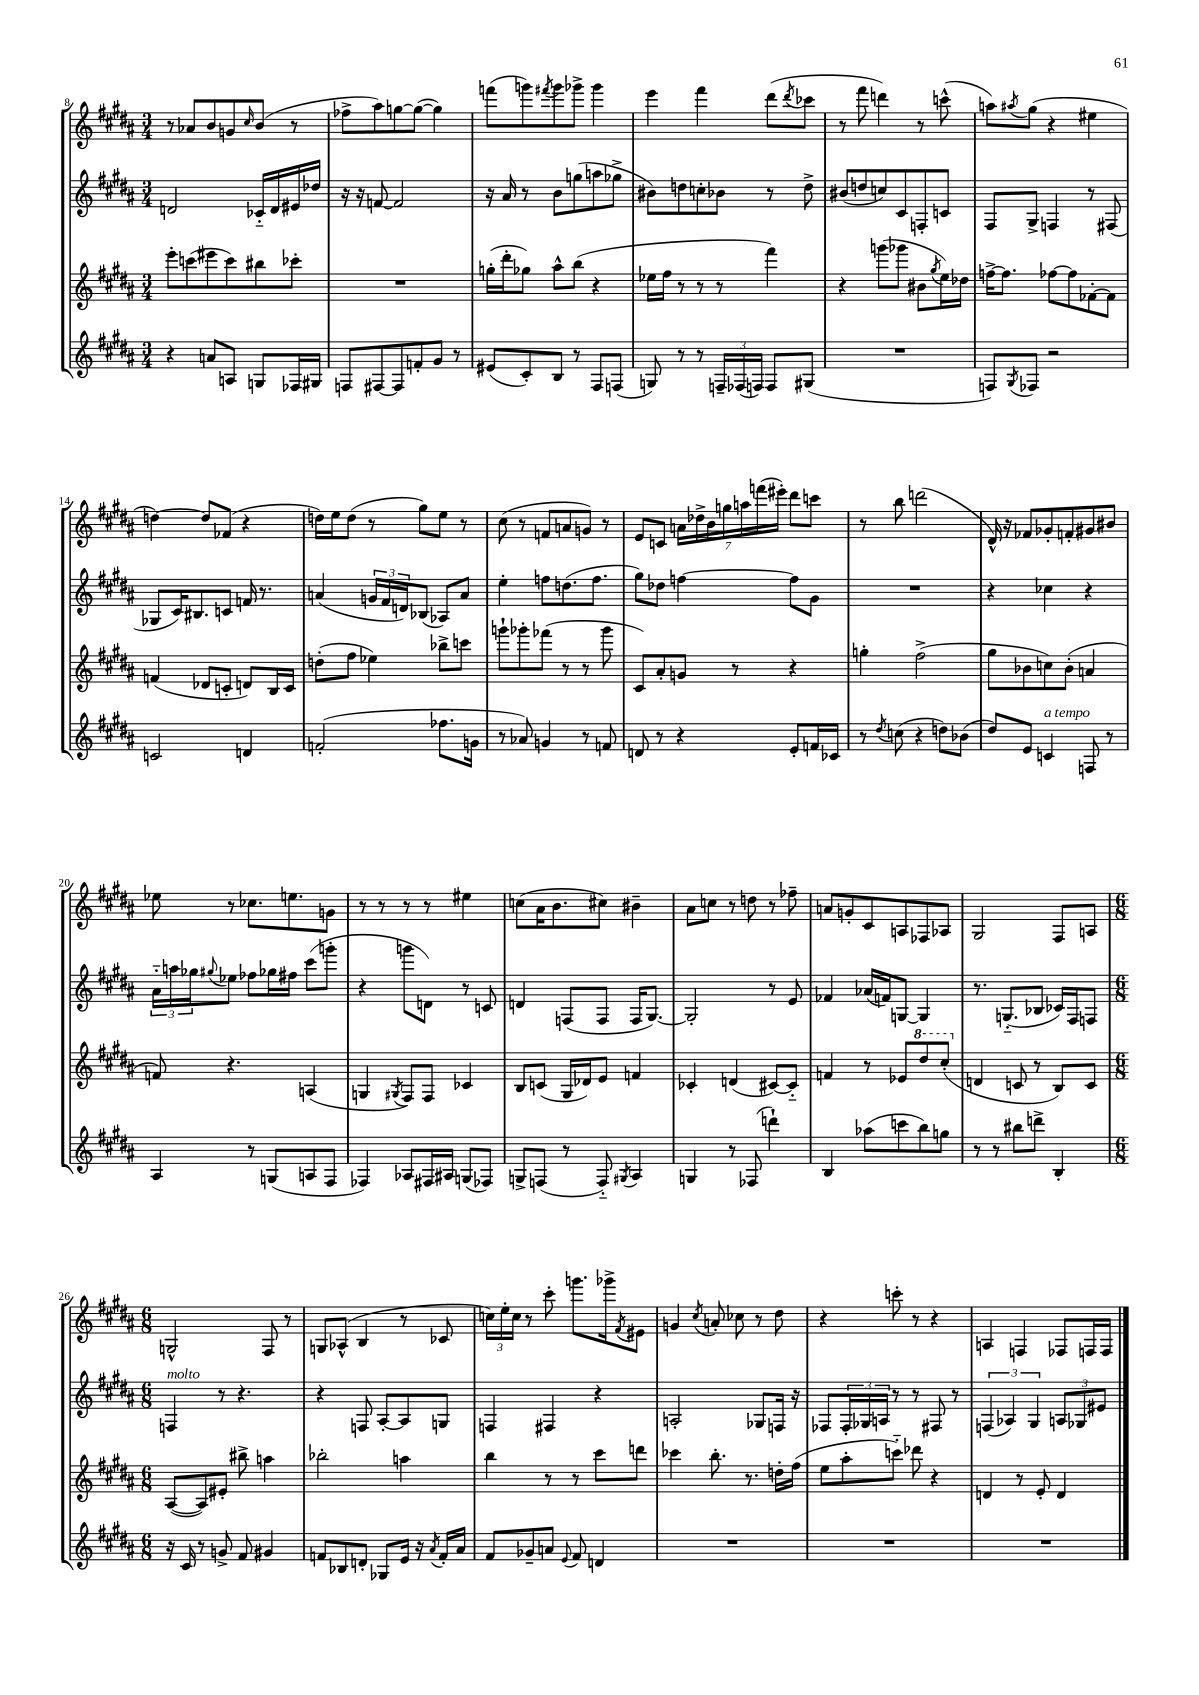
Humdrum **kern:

**kern	**kern	**kern	**kern
*staff4	*staff3	*staff2	*staff1
*clefG2	*clefG2	*clefG2	*clefG2
*k[f#c#g#d#a#]	*k[f#c#g#d#a#]	*k[f#c#g#d#a#]	*k[f#c#g#d#a#]
*M3/4	*M3/4	*M3/4	*M3/4
4r	8eee'	2d	8r
.	(8ccc	.	8a-
8a	8eee#	.	8b
8A	8ccc)	.	8g
.	.	.	16qqcc#
8G	8bb#	16c-'~	(8b
.	.	16d	.
16F-	8ccc-'	16e#	8r
16G#	.	16dd-	.
=	=	=	=
8F	2.r	16r	8ff-^
.	.	16r	.
[8F#	.	[8f	8aa#)
8F#]	.	2f]	[8gg
8f'	.	.	(8gg_
8g#	.	.	4gg])
8r	.	.	.
=	=	=	=
(8e#	(16gg'	16r	(8fff
.	16ddd#'	16a#	.
8c#')	8gg-)	8r	8ggg)
.	.	.	8qfff#
8B	8aa#^^	8b	8ggg
8r	(8bb	(8gg	8ggg-^
8F#	4r	8aa	4ggg-
(8F	.	8gg-^	.
=	=	=	=
8G)	16ee-	8b#)	4eee
.	16ff#	.	.
8r	8r	8dd	.
8r	8r	8cc'	4fff#
24F~	8r	8b-	.
(24F-	.	.	.
24F)	.	.	.
8F	4fff#)	8r	(8ddd#
.	.	.	8qddd#
(8G#	.	8dd^	8ccc-
=	=	=	=
2.r	4r	(8b#	8r
.	.	8dd	8fff#
.	(8ggg	8cc)	4ddd)
.	8ggg-	8c#	.
.	8b#	8F'	8r
.	8qgg#	.	.
.	16ee)	8c	(8ccc^^
.	16dd-	.	.
=	=	=	=
8F)	[16ff^	8F#	8aa)
.	8.ff]	.	.
8qG#	.	.	8qaa#
8F-	.	8G#^	(8gg#
2r	[8ff-	4F	4r
.	8ff-]	.	.
.	[8f-'	8r	4ee#
.	8f-]	(8F#	.
=	=	=	=
2c	(4f	8G-	[4dd)
.	.	16c#)	.
.	.	8.B#	.
.	8d-	.	8dd]
.	8c'	8c	(8f-
4d	8d)	16f	4r
.	.	8.r	.
.	16B	.	.
.	16c	.	.
=	=	=	=
(2f'	(8dd'	(4a	16dd)
.	.	.	16ee
.	8ff#	.	(8dd
.	4ee-)	24g	8r
.	.	24f#	.
.	.	24d)	.
.	.	(8B-	8gg#)
8.ff-	8bb-^	8A-)	8ee
.	8ccc	8a	8r
16g	.	.	.
=	=	=	=
8r	8ggg`	4ee'	(8cc#
8a-)	8ggg-'	.	8r
4g	(8fff-	8ff	8f
.	8r	(8.dd	8a
8r	8r	.	8g)
.	.	8.ff	.
8f	8ggg-	.	8r
=	=	=	=
8d	8c#)	8gg#)	8e
8r	8a#'	8dd-	8c
4r	8g	[4ff	28a
.	.	.	28dd-^
.	.	.	28b
.	.	.	28gg
.	8r	.	.
.	.	.	28aa
.	.	.	(28fff
.	.	.	28eee#')
8e'	4r	8ff]	8ddd#
16f	.	8g#	8ccc
16c-	.	.	.
=	=	=	=
8r	4gg'	2.r	8r
8qdd#	.	.	.
(8cc	.	.	8bb
4r	(2ff#^	.	(2ddd
8dd)	.	.	.
(8b-	.	.	.
=	=	=	=
8dd#)	8gg#	4r	16d#^^)
.	.	.	16r
8e	8b-	.	8f-
4c	8cc)	4cc-	8g-'
.	(8b-'	.	8f'
8F	4a	4r	8g#
8r	.	.	8b#
=	=	=	=
4A#	8f)	24a#'~	8ee-
.	.	24aa	.
.	.	24gg-	.
.	.	8qqgg#	.
.	4.r	8ee-	8r
8r	.	8ff-	8.cc-
(8G	.	16gg-	.
.	.	16ff#	8.ee
8A	(4A	(8ccc#	.
8F#	.	8ggg'	8g
=	=	=	=
4F-)	4G	4r	8r
.	.	.	8r
.	8qG#	.	.
8A-	8F#)	8ggg	8r
16F#	8F#	8d)	8r
16A#	.	.	.
(8G	4c-	8r	4ee#
8F-)	.	8c	.
=	=	=	=
8G^	8B	4d	(8cc
(8F	(8c	.	16a#
.	.	.	8.b
8r	16G#	(8F	.
.	16d-)	.	.
8F'~)	8e	8F	8cc#)
8qG#	.	.	.
4A#	4f	16F	4b#~
.	.	[8.G#)	.
=	=	=	=
4G	4c-'	2G#']	8a#
.	.	.	8cc
8r	(4d	.	8r
(8F-	.	.	8dd
4ddd`)	[8c#)	8r	8r
.	8c#'~]	8e	8ff-~
=	=	=	=
4B	4f	4f-	8a
.	.	.	8g'
(8aa-	8r	(16a-	8c#
.	.	16f)	.
8ccc	8e-	[8G	8A
8bb)	8ddd#	4G]	8F-
8gg	(8ccc#'	.	8A-
=	=	=	=
8r	4d	8.r	2G#
8r	.	.	.
.	.	(8.G'~	.
8bb#	8c	.	.
8ddd^	8r	8B-	.
4B'	8B)	16c-)	8F#
.	.	16F#	.
.	8c	8F	8A
=	=	=	=
*M6/8	*M6/8	*M6/8	*M6/8
16r	([8A#	4F	2G^^
16c#	.	.	.
8r	8A#])	.	.
8g^	8e#'	8r	.
8f#	8bb#^	4.r	.
4g#	4aa	.	8F#
.	.	.	8r
=	=	=	=
8f	2bb-'	4r	8G
8B-	.	.	(8A-^^
8d'	.	8F	4B
8G-	.	[8A#'	.
16e	4aa	8A#]	8r
16r	.	.	.
8qa#	.	.	.
16f'	.	8G	8c-
16a#	.	.	.
=	=	=	=
8f#	4bb	4F	24cc)
.	.	.	24ee'
.	.	.	24cc
8g-~	.	.	8r
8a	8r	4F#	8ccc#'
8qqe	.	.	.
8f#	8r	.	8.ggg
4d	8ccc#	4r	.
.	.	.	16ggg-^
.	.	.	8qf#
.	8ddd	.	8e#
=	=	=	=
2.r	4ccc-	2A'	4g
.	.	.	8qcc#
.	8.bb'	.	8a'
.	.	.	8cc-
.	8.r	.	.
.	.	8G-	8r
.	16dd'	16F	8dd#
.	(16ff#	16r	.
=	=	=	=
2.r	8ee	8F-	4r
.	8aa#'	24F-'	.
.	.	24G-	.
.	.	24A	.
.	8ccc'~)	8r	8ccc'
.	8ddd-	8r	8r
.	4r	8F#	4r
.	.	8r	.
=	=	=	=
2.r	4d	(6F	4A
.	.	6A-)	.
.	8r	.	4F
.	.	6G#	.
.	8e'	.	.
.	4d	12A	8F-
.	.	12G-	.
.	.	.	16F
.	.	12e#	.
.	.	.	16F
==	==	==	==
*-	*-	*-	*-
